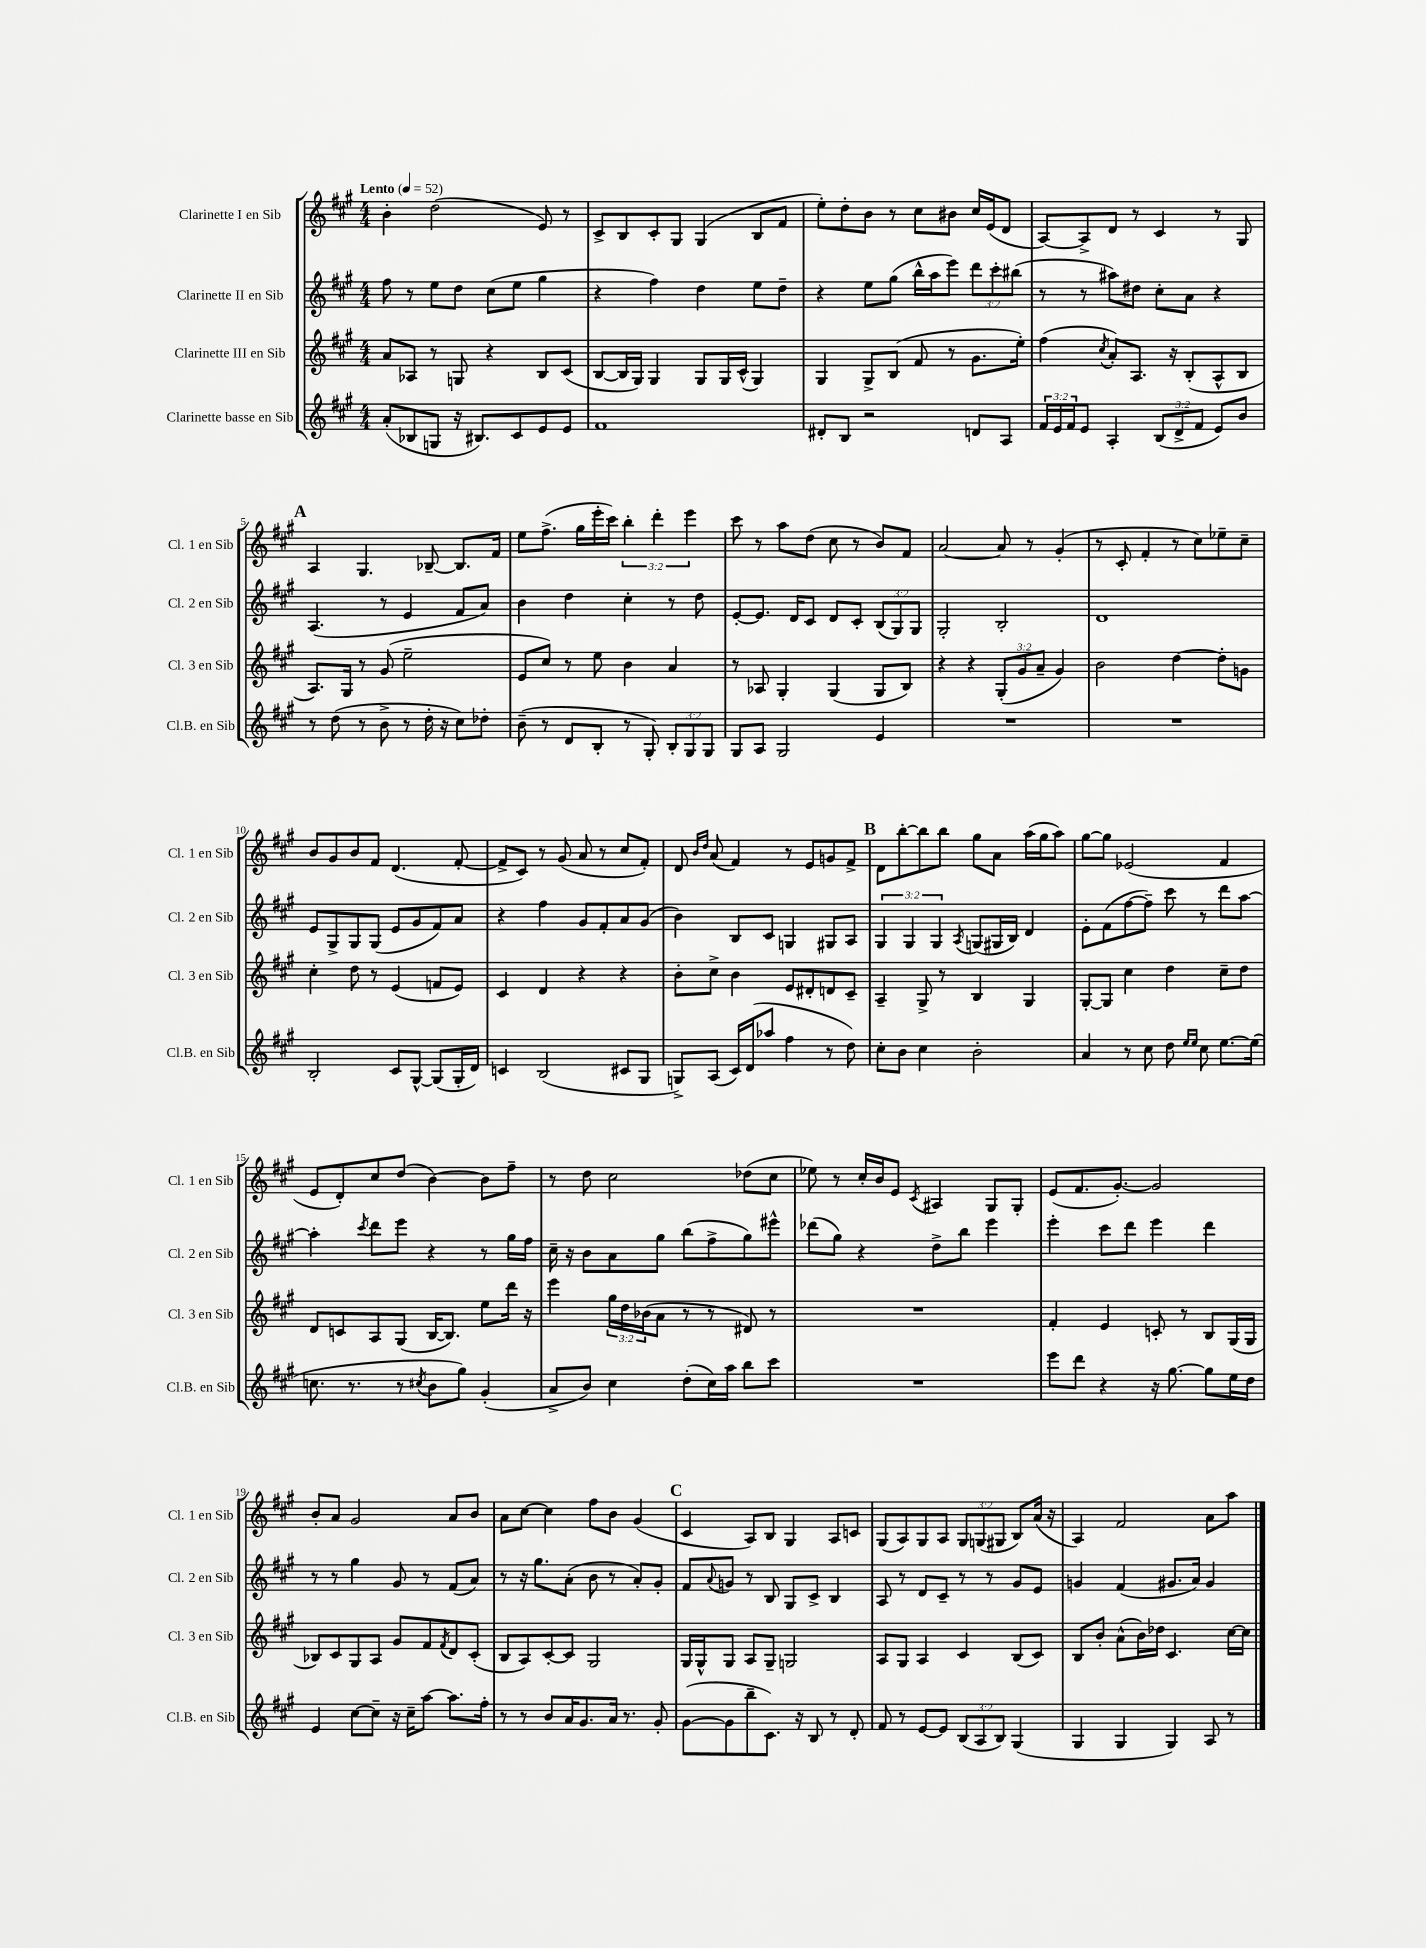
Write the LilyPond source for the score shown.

<<
\new StaffGroup <<
\new Staff = "s0" \with { instrumentName = "Clarinette I en Sib" shortInstrumentName = "Cl. 1 en Sib" } {
    \clef treble \key a \major \numericTimeSignature \time 4/4 \override Staff.TupletNumber.text = #tuplet-number::calc-fraction-text \tempo "Lento" 4 = 52
    b'4-. d''2( e'8) r8 |
    cis'8-> b8 cis'8-. gis8 gis4( b8 fis'8 |
    e''8-.) d''8-. b'8 r8 cis''8 bis'8 cis''16 e'16( d'8 |
    a8~) a8-> d'8 r8 cis'4 r8 gis8 |
    \mark \markup { \bold "A" } a4 gis4. bes8~-- bes8. fis'16 |
    e''8 fis''8.->( gis''16 e'''16-. cis'''16) \tuplet 3/2 { b''4-. d'''4-. e'''4 } |
    cis'''8 r8 a''8 d''8( cis''8 r8 b'8) fis'8 |
    a'2~ a'8 r8 gis'4-.( |
    r8 cis'8-. fis'4-. r8 cis''8) ees''8-- cis''8-- |
    b'8 gis'8 b'8 fis'8 d'4.( fis'8~-. |
    fis'8-> cis'8) r8 gis'8( a'8 r8 cis''8 fis'8-.) |
    d'8 \grace { b'16 d''16 } a'8( fis'4) r8 e'8 g'8 fis'8-> |
    \mark \markup { \bold "B" } d'8 b''8~-. b''8 b''8 gis''8 a'8 a''16( gis''16 a''8) |
    gis''8~ gis''8 ees'2( fis'4 |
    e'8 d'8-.) cis''8 d''8( b'4~) b'8 fis''8-- |
    r8 d''8 cis''2 des''8( cis''8 |
    ees''8) r8 cis''16-. b'16 e'8 \acciaccatura { cis'8 } ais4 gis8 gis8-. |
    e'8( fis'8. gis'8.~-.) gis'2 |
    b'8-. a'8 gis'2 a'8 b'8 |
    a'8 cis''8~ cis''4 fis''8 b'8 gis'4( |
    \mark \markup { \bold "C" } cis'4 a8) b8 gis4 a8 c'8 |
    gis8( a8) gis8 a8 \tuplet 3/2 { gis8 g8( gis8 } b8) a'16( r16 |
    a4) fis'2 a'8 a''8 \bar "|." |
}
\new Staff = "s1" \with { instrumentName = "Clarinette II en Sib" shortInstrumentName = "Cl. 2 en Sib" } {
    \clef treble \key a \major \numericTimeSignature \time 4/4 \override Staff.TupletNumber.text = #tuplet-number::calc-fraction-text
    fis''8 r8 e''8 d''8 cis''8( e''8 gis''4 |
    r4 fis''4) d''4 e''8 d''8-- |
    r4 e''8 gis''8( b''16-^ a''16 e'''8) \tuplet 3/2 { d'''8 cis'''8-. bis''8( } |
    r8 r8 ais''8) dis''8 cis''8-. a'8 r4 |
    \mark \markup { \bold "A" } a4.( r8 e'4 fis'8 a'8) |
    b'4 d''4 cis''4-. r8 d''8 |
    e'8~-. e'8. d'16 cis'8 d'8 cis'8-. \tuplet 3/2 { b8( gis8) gis8 } |
    gis2-. b2-. |
    d'1 |
    e'8 gis8-> gis8 gis8( e'8 gis'8 fis'8) a'8 |
    r4 fis''4 gis'8 fis'8-. a'8 gis'8( |
    b'4) b8 cis'8 g4 gis8 a8 |
    \mark \markup { \bold "B" } \tuplet 3/2 { gis4 gis4 gis4 } \acciaccatura { a8 } g8( gis16 b16) d'4 |
    e'8-. fis'8( fis''8~ fis''8--) cis'''8 r8 d'''8 a''8~ |
    a''4-. \acciaccatura { cis'''8 } d'''8 e'''8 r4 r8 gis''16 fis''16 |
    cis''16-- r16 b'8 a'8 gis''8 b''8( fis''8-> gis''8) eis'''8-^ |
    des'''8( gis''8) r4 d''8-> b''8 e'''4 |
    e'''4-. cis'''8 d'''8 e'''4 d'''4 |
    r8 r8 gis''4 gis'8 r8 fis'8( a'8) |
    r8 r16 gis''8. a'8-.( b'8 r8 a'8-.) gis'8-. |
    \mark \markup { \bold "C" } fis'8 \appoggiatura { a'8 } g'8 r8 b8 gis8 cis'8-> b4 |
    a8 r8 d'8 cis'8-- r8 r8 gis'8 e'8 |
    g'4 fis'4( gis'8. a'16) gis'4 \bar "|." |
}
\new Staff = "s2" \with { instrumentName = "Clarinette III en Sib" shortInstrumentName = "Cl. 3 en Sib" } {
    \clef treble \key a \major \numericTimeSignature \time 4/4 \override Staff.TupletNumber.text = #tuplet-number::calc-fraction-text
    a'8 aes8 r8 g8 r4 b8 cis'8( |
    b8~ b16 gis16) gis4 gis8 gis16 cis'16-^( gis4) |
    gis4 gis8-> b8( fis'8 r8 gis'8. e''16-.) |
    fis''4( \acciaccatura { cis''8 } a'8-.) a8. r16 b8-.( a8-^ b8 |
    \mark \markup { \bold "A" } a8.) gis16 r8 gis'8( e''2-- |
    e'8 cis''8) r8 e''8 b'4 a'4 |
    r8 aes8 gis4-. gis4( gis8 b8) |
    r4 r4 \tuplet 3/2 { gis8-.( gis'8 a'8-- } gis'4) |
    b'2 d''4~ d''8-. g'8 |
    cis''4-. d''8 r8 e'4( f'8 e'8) |
    cis'4 d'4 r4 r4 |
    b'8-. cis''8-> b'4 e'8 dis'8-. d'8 cis'8-- |
    \mark \markup { \bold "B" } a4-- gis8-> r8 b4 gis4 |
    gis8~-. gis8 cis''4 d''4 cis''8-- d''8 |
    d'8 c'8 a8 gis8( b16~ b8.) e''8 d'''16 r16 |
    e'''4 \tuplet 3/2 { gis''16 d''16 bes'16( } a'8 r8 r8 dis'8) r8 |
    R1 |
    fis'4-. e'4 c'8-. r8 b8 gis16( gis16 |
    bes8) cis'8 gis8 a8 gis'8 fis'8 \acciaccatura { fis'8 } d'8 cis'8-.( |
    b8 a8) cis'8~-. cis'8 gis2 |
    \mark \markup { \bold "C" } gis16 gis16-^ gis8 a8 gis8-- g2 |
    a8 gis8 a4 cis'4 b8( cis'8) |
    b8 b'8-. a'8-^( b'16) des''16 cis'4. cis''16~ cis''16 \bar "|." |
}
\new Staff = "s3" \with { instrumentName = "Clarinette basse en Sib" shortInstrumentName = "Cl.B. en Sib" } {
    \clef treble \key a \major \numericTimeSignature \time 4/4 \override Staff.TupletNumber.text = #tuplet-number::calc-fraction-text
    a'8-.( bes8 g8 r16 bis8.) cis'8 e'8 e'8 |
    fis'1 |
    dis'8-. b8 r2 d'8 a8 |
    \tuplet 3/2 { fis'16 e'16 fis'16 } e'8 a4-. \tuplet 3/2 { b8( d'8-> fis'8 } e'8) b'8 |
    \mark \markup { \bold "A" } r8 d''8( r8 b'8-> r8 d''16-. r16 cis''8) des''8-. |
    b'8--( r8 d'8 b8-. r8 gis8-.) \tuplet 3/2 { b8-. gis8 gis8 } |
    gis8 a8 gis2 e'4 |
    R1 |
    R1 |
    b2-. cis'8 gis8~-^ gis8( gis16-. d'16) |
    c'4 b2( cis'8 gis8 |
    g8->) a8( cis'16) d'16( aes''8 fis''4 r8 d''8) |
    \mark \markup { \bold "B" } cis''8-. b'8 cis''4 b'2-. |
    a'4 r8 cis''8 d''8 \grace { e''16 e''16 } cis''8 e''8.~ e''16( |
    c''8. r8. r8 \acciaccatura { cis''8 } b'8 gis''8) gis'4-.( |
    a'8-> b'8) cis''4 d''8-.( cis''16) a''16 b''8 cis'''8 |
    R1 |
    e'''8 d'''8 r4 r16 gis''8.~ gis''8 e''16 d''16 |
    e'4 cis''8~ cis''8-- r16 cis''16-- a''8~ a''8. fis''16-. |
    r8 r8 b'8 a'16 gis'8. a'16 r8. gis'8-. |
    \mark \markup { \bold "C" } gis'8~( gis'8 b''8-- cis'8.) r16 b8 r8 d'8-. |
    fis'8 r8 e'8~ e'8 \tuplet 3/2 { b8( a8 b8) } gis4( |
    gis4 gis4 gis4) a8 r8 \bar "|." |
}
>>
>>
